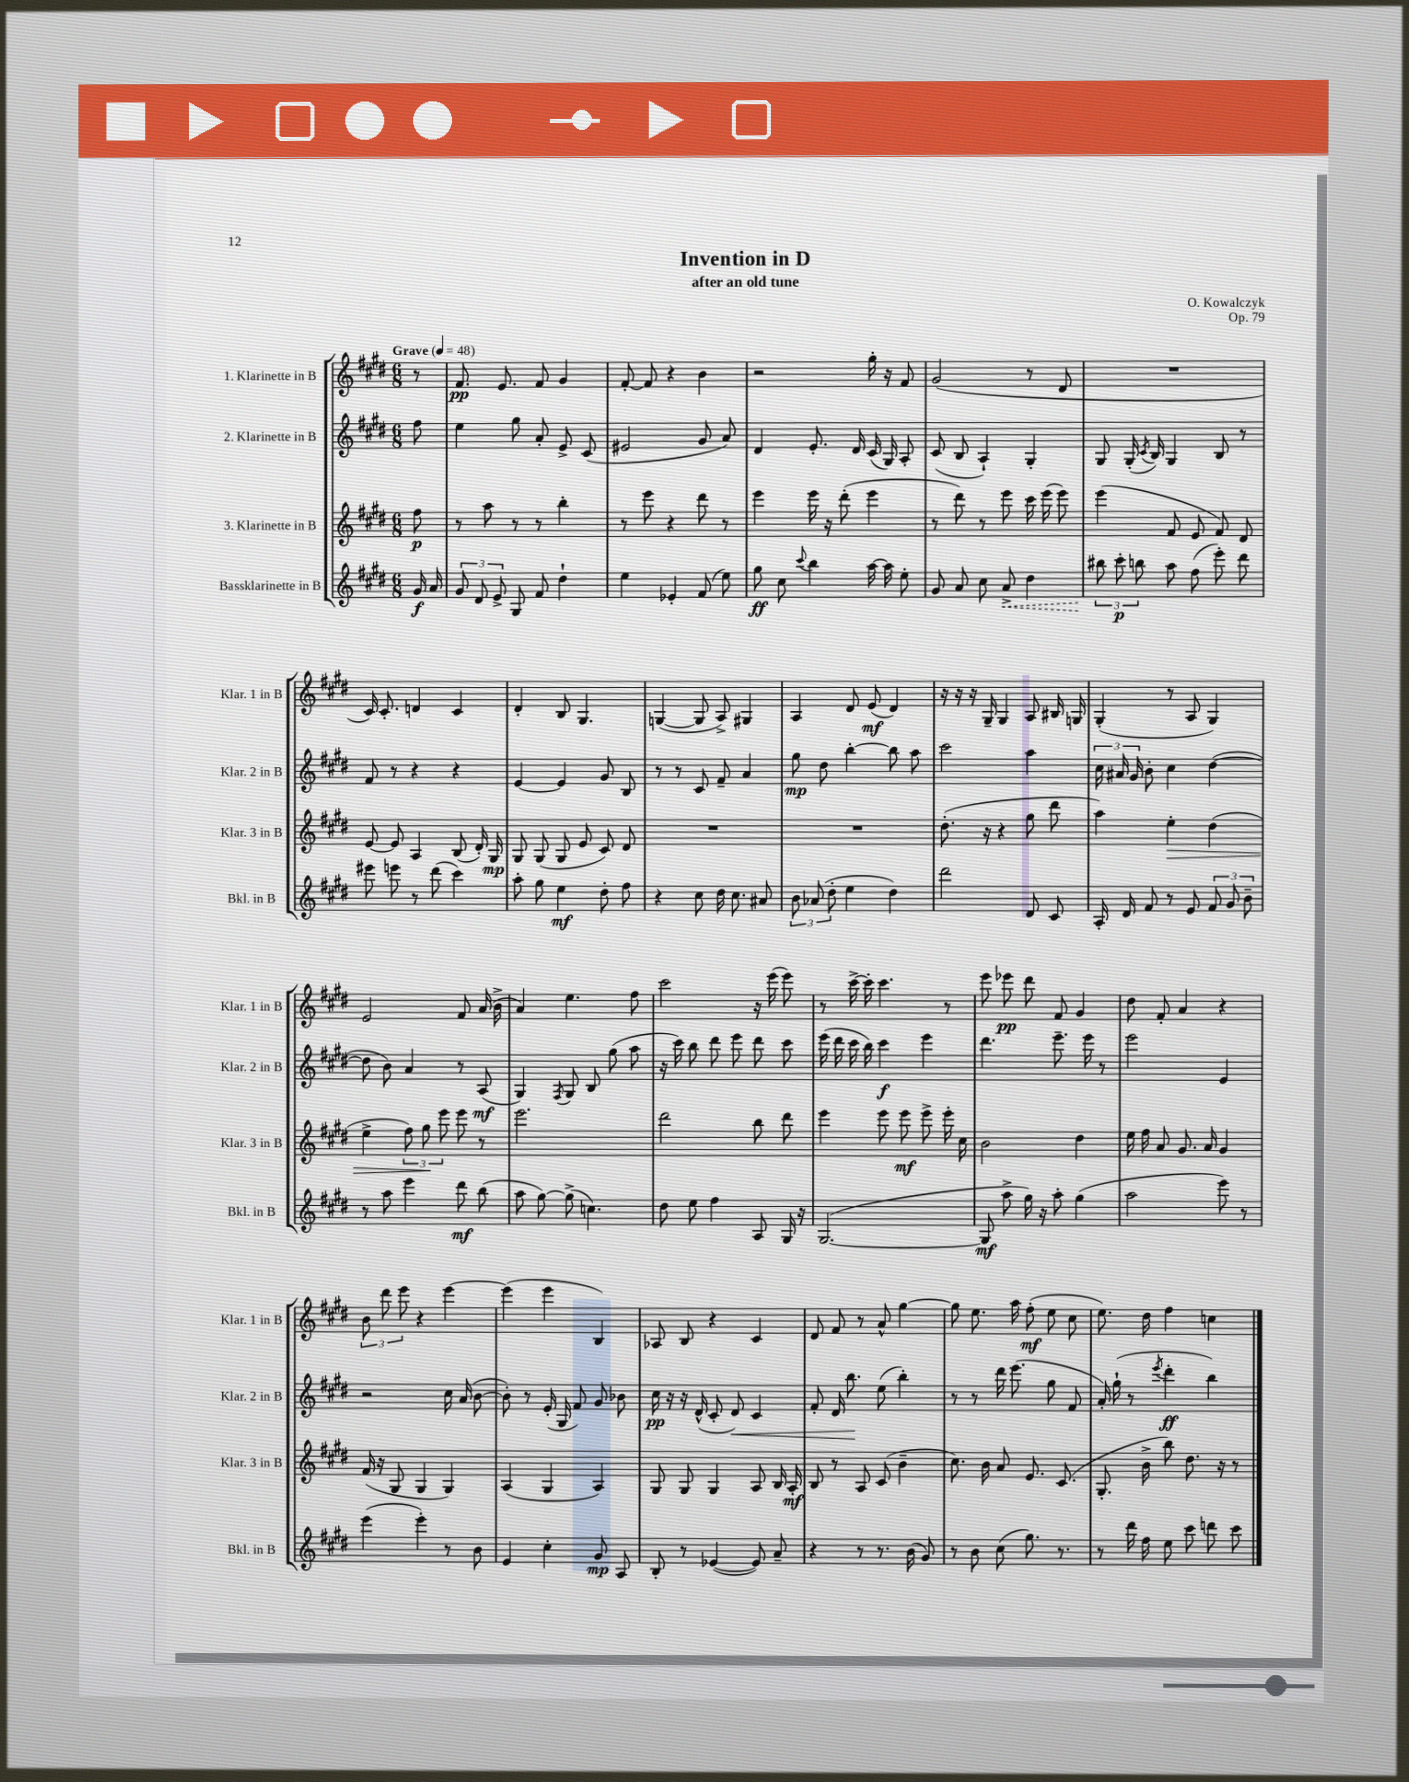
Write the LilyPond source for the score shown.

\header { title = "Invention in D" composer = "O. Kowalczyk" subtitle = "after an old tune" opus = "Op. 79" }
<<
\new StaffGroup <<
\new Staff = "s0" \with { instrumentName = "1. Klarinette in B" shortInstrumentName = "Klar. 1 in B" } {
    \clef treble \key e \major \numericTimeSignature \time 6/8 \partial 8 \tempo "Grave" 4 = 48
    \autoBeamOff r8 |
    fis'8.\pp e'8. fis'8 gis'4 |
    fis'8~-. fis'8 r4 b'4 |
    r2 gis''16-. r16 fis'8 |
    gis'2( r8 dis'8 |
    R2. |
    cis'16) cis'8.-. d'4 cis'4 |
    dis'4-. b8 gis4. |
    g4~( g8 a8->) gis4 |
    a4 dis'8 e'8\mf( dis'4) |
    r16 r16 r16 gis16-- gis4 a8 bis16 g16 |
    gis4-.( r8 a8 gis4) |
    e'2 fis'8 a'16( b'16-> |
    a'4) e''4. fis''8 |
    cis'''2 r16 e'''16( e'''8) |
    r8 cis'''16~-> cis'''16-. cis'''4. r8 |
    e'''8 ees'''8\pp dis'''8 fis'8 gis'4 |
    dis''8 fis'8-. a'4 r4 |
    \tuplet 3/2 { b'8 dis'''8 e'''8 } r4 e'''4~ |
    e'''4( e'''4 b4) |
    aes8 b8 r4 cis'4 |
    dis'8 fis'8 r8 a'8-^ gis''4~ |
    gis''8 e''8. a''16 fis''8-.\mf( e''8 cis''8 |
    e''8.) dis''16 fis''4 c''4 \bar "|." |
}
\new Staff = "s1" \with { instrumentName = "2. Klarinette in B" shortInstrumentName = "Klar. 2 in B" } {
    \clef treble \key e \major \numericTimeSignature \time 6/8 \partial 8
    \autoBeamOff fis''8 |
    e''4 gis''8 a'8-. e'8-> cis'8( |
    eis'2 gis'8 a'8) |
    dis'4 e'8.-. dis'16 cis'16( gis16) a8-. |
    cis'8( b8 a4-!) gis4-. |
    gis8 gis16-.( \acciaccatura { cis'8 } b16) gis4 b8 r8 |
    fis'8 r8 r4 r4 |
    e'4~ e'4 gis'8 b8 |
    r8 r8 cis'8 fis'8-- a'4 |
    gis''8\mp dis''8 b''4~-. b''8 a''8 |
    cis'''2 a''4 |
    \tuplet 3/2 { cis''16 ais'16 gis'16 } b'8-. cis''4 dis''4~( |
    dis''8 b'8) a'4 r8 a8\mf( |
    gis4) \acciaccatura { fis8 } gis8 b8 gis''8( a''8 |
    r16 cis'''16) b''8 dis'''8 e'''8 dis'''8 cis'''8 |
    e'''16( dis'''16 cis'''16 b''16) cis'''4\f e'''4 |
    dis'''4. e'''8.-- e'''16 r8 |
    e'''2 e'4 |
    r2 cis''16 a'16( b'8~ |
    b'8-.) r8 e'16-.( gis16 fis'8) gis'8 bes'8 |
    cis''16\pp r16 r16 dis'16-^( cis'8-. dis'8\<) cis'4 |
    fis'8-. dis'16 b''8.\! e''8( b''4-.) |
    r8 r8 dis'''16 e'''8.( gis''8 fis'8 |
    a'16-.) gis''16-!( r8 \acciaccatura { e'''8 } dis'''4-.\ff b''4) \bar "|." |
}
\new Staff = "s2" \with { instrumentName = "3. Klarinette in B" shortInstrumentName = "Klar. 3 in B" } {
    \clef treble \key e \major \numericTimeSignature \time 6/8 \partial 8
    \autoBeamOff fis''8\p |
    r8 a''8 r8 r8 b''4-. |
    r8 e'''8 r4 dis'''8 r8 |
    e'''4 e'''16 r16 dis'''8-.( e'''4 |
    r8 dis'''8) r8 e'''8 cis'''16 e'''16( e'''8) |
    e'''4( fis'8 e'8 fis'8) dis'8 |
    e'8~ e'8 a4 b8( dis'16-.) gis16\mp |
    gis8 gis8( gis8 e'8 cis'8) dis'8 |
    R2. |
    R2. |
    dis''8.-.( r16 r4 gis''8 dis'''8 |
    a''4) e''4-.\> dis''4( |
    e''4-> \tuplet 3/2 { fis''8) gis''8\! e'''8 } e'''8 r8 |
    e'''2. |
    dis'''2 b''8 dis'''8 |
    e'''4 e'''8 e'''8\mf e'''8-> e'''16-. cis''16 |
    b'2 dis''4 |
    e''16 fis''16 a'8 gis'8. a'16 gis'4 |
    fis'16( r16 gis8 gis4 gis4) |
    a4( gis4 a4) |
    gis8 gis8 gis4 a8 b16 a16-.\mf |
    b8 r8 a8 cis'8( b'4-- |
    cis''8.) b'16 a'8 e'8. cis'8.( |
    gis8.-. b'16-> b''8) dis''8. r16 r8 \bar "|." |
}
\new Staff = "s3" \with { instrumentName = "Bassklarinette in B" shortInstrumentName = "Bkl. in B" } {
    \clef treble \key e \major \numericTimeSignature \time 6/8 \partial 8
    \autoBeamOff gis'16\f a'16 |
    \tuplet 3/2 { gis'8 dis'8 e'8-> } gis8 fis'8 dis''4-! |
    e''4 ees'4-. fis'8( e''8) |
    gis''8\ff cis''8 \appoggiatura { cis'''8 } b''4 a''16~ a''16 e''8-. |
    gis'8 a'8 cis''8 \once \override Hairpin.style = #'dashed-line a'8->\< dis''4 |
    \tuplet 3/2 { bis''8\! cis'''8-.\p b''8 } a''8 fis''8( e'''8-.) dis'''8 |
    eis'''8 e'''8 r8 dis'''8( cis'''4) |
    a''8-. gis''8 e''4\mf dis''8-. fis''8 |
    r4 cis''8 dis''16 cis''8. ais'8 |
    \tuplet 3/2 { b'8 aes'8( dis''8-. } e''4 dis''4) |
    dis'''2 dis'8 cis'8 |
    a16-. dis'16 fis'8 r8 e'8 \tuplet 3/2 { fis'8 gis'8 b'8-- } |
    r8 a''8 e'''4 dis'''8\mf b''8( |
    a''8 gis''8~) gis''8->( c''4.) |
    dis''8 e''8 fis''4 a8 gis16 r16 |
    gis2.~( |
    gis8\mf a''8-> gis''16) r16 a''8-. gis''4( |
    a''2 e'''8) r8 |
    e'''4( e'''4-.) r8 b'8 |
    e'4 cis''4-. gis'8\mp a8 |
    b8-. r8 ees'4~( ees'8) a'8-- |
    r4 r8 r8. b'16( gis'8) |
    r8 b'8 cis''8( gis''8.) r8. |
    r8 dis'''16 fis''16 e''8 cis'''8 d'''8 cis'''8 \bar "|." |
}
>>
>>
\layout { \context { \Score \remove "Bar_number_engraver" } }
